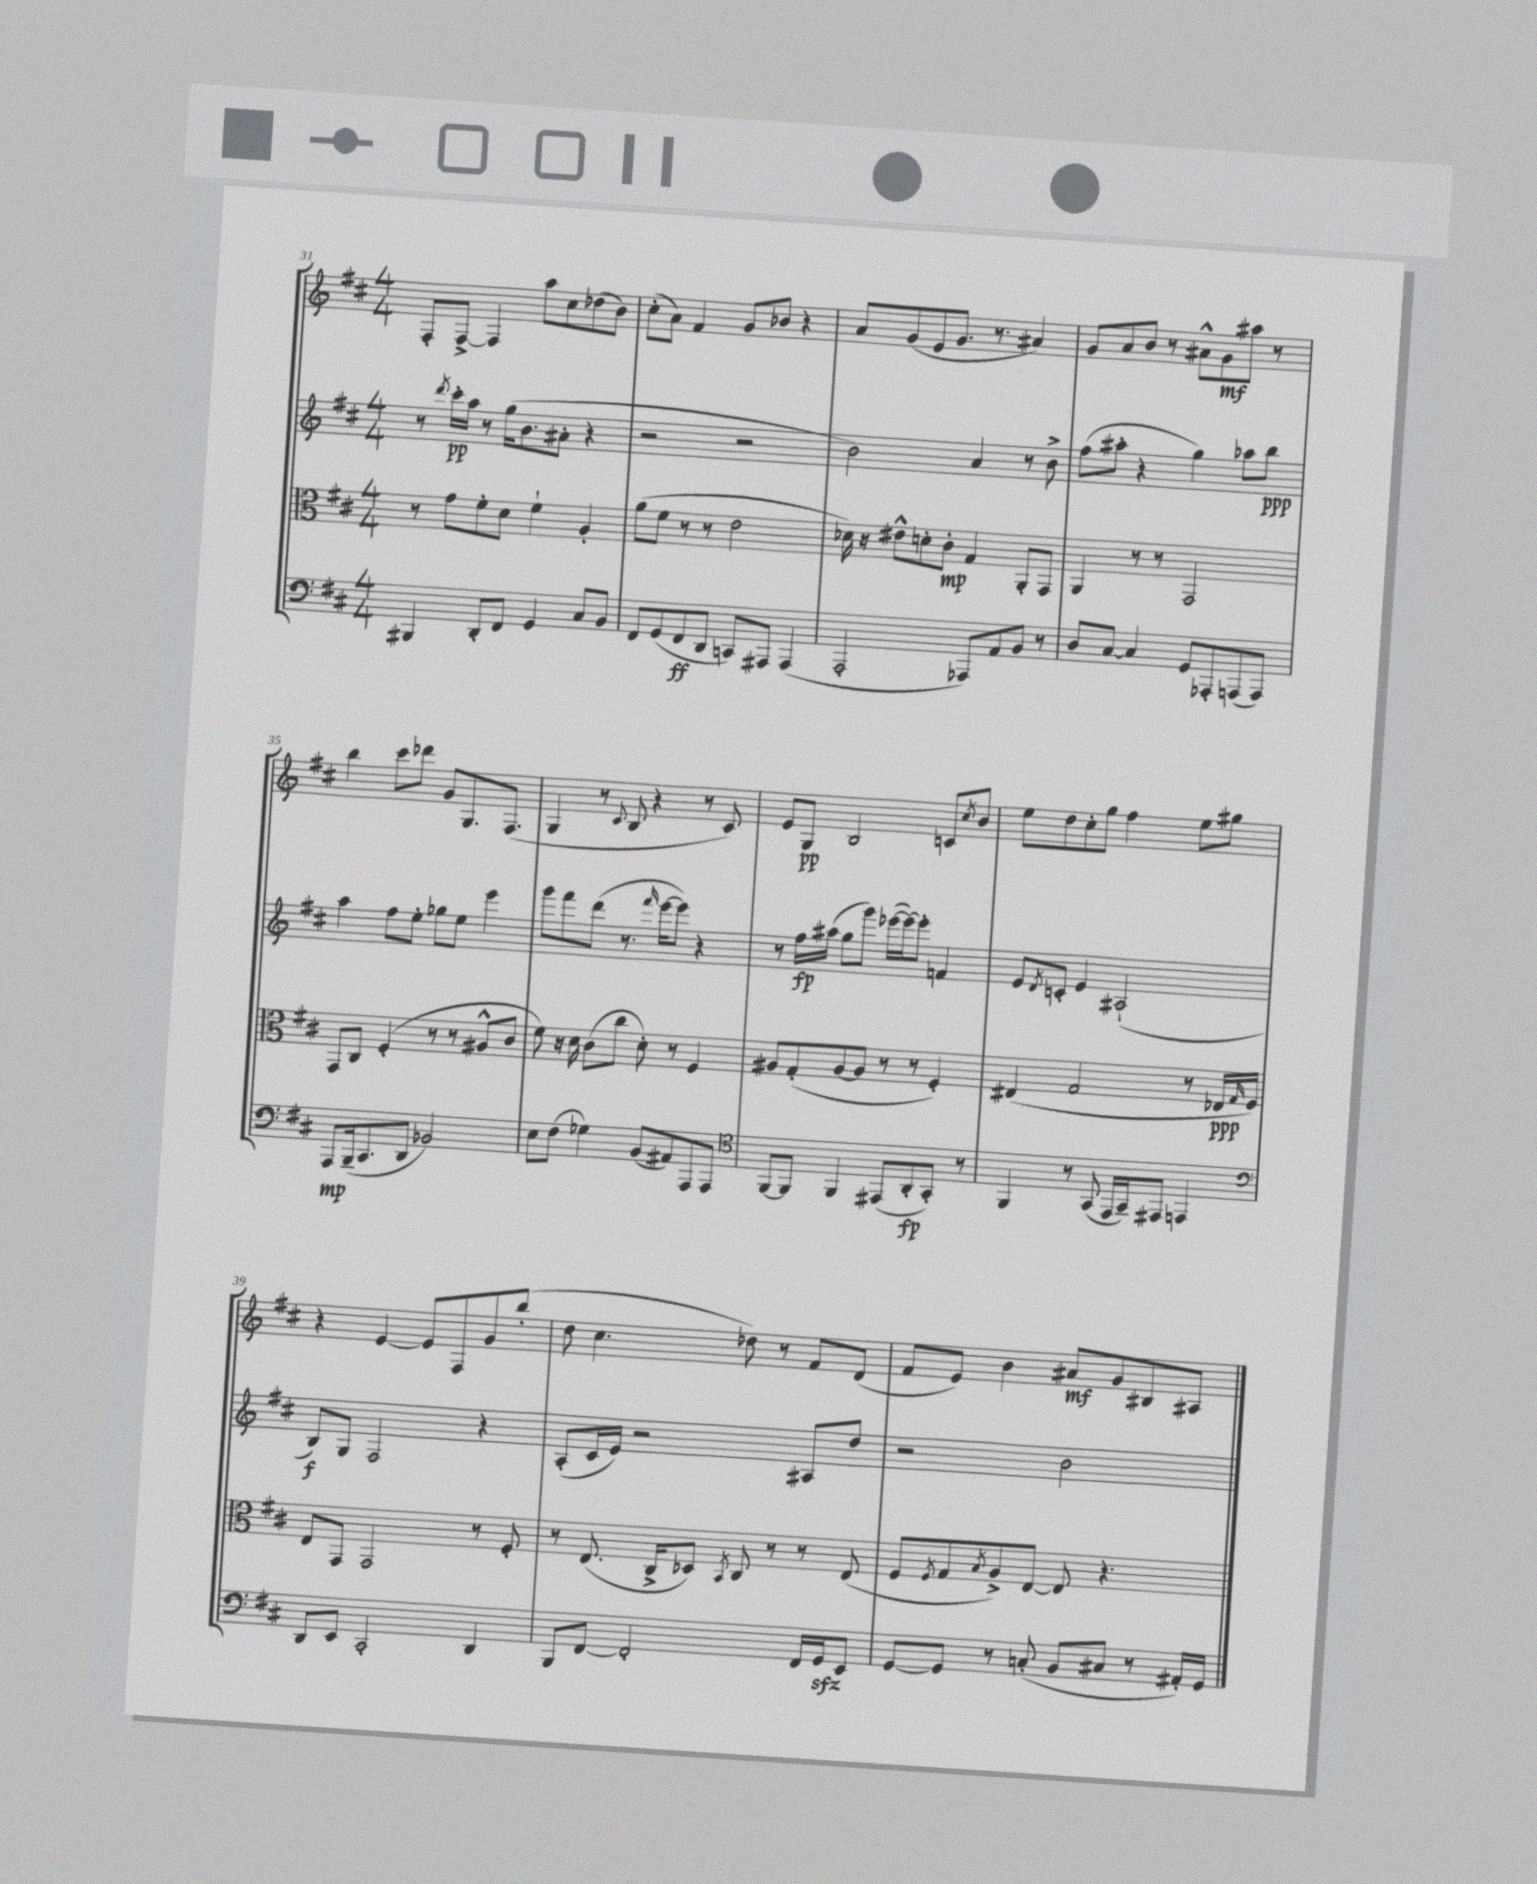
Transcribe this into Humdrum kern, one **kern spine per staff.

**kern	**dynam	**kern	**dynam	**kern	**dynam	**kern	**dynam
*part4	*part4	*part3	*part3	*part2	*part2	*part1	*part1
*staff4	*staff4	*staff3	*staff3	*staff2	*staff2	*staff1	*staff1
*clefF4	*	*clefC3	*	*clefG2	*	*clefG2	*
*k[f#c#]	*	*k[f#c#]	*	*k[f#c#]	*	*k[f#c#]	*
*M4/4	*	*M4/4	*	*M4/4	*	*M4/4	*
=31	=31	=31	=31	=31	=31	=31	=31
4BBB#X/	.	8r	.	8r	.	8F#'/L	.
.	.	.	.	8qddd/	.	.	.
.	.	8g\L	.	16ccc#'\LL	pp	[8F#^/J	.
.	.	.	.	16aa\JJ	.	.	.
8DD'/L	.	8f#'\	.	8r	.	4F#/]	.
8FF#/J	.	8d\J	.	(16gg\KL	.	.	.
.	.	.	.	8.b\	.	.	.
4GG/	.	4f#`\	.	.	.	8aa\L	.
.	.	.	.	8a#X'\J	.	8cc#\	.
8C#/L	.	4A'/	.	4r	.	(8dd-X\	.
8BB/J	.	.	.	.	.	8b\J)	.
=32	=32	=32	=32	=32	=32	=32	=32
8FF#/L	.	(8a\L	.	2r	.	(8cc#'\L	.
(8GG/	.	8f#\J	.	.	.	8a\J)	.
8FF#/	ff	8r	.	.	.	4f#/	.
8DD/J	.	8r	.	.	.	.	.
8CCn/L)	.	2e\	.	2r	.	8g/L	.
8AAA#X/J	.	.	.	.	.	8b-X/J	.
(4AAA#/	.	.	.	.	.	4r	.
=33	=33	=33	=33	=33	=33	=33	=33
2AAA'/	.	16d-X\)	.	2b\)	.	8a/L	.
.	.	16r	.	.	.	.	.
.	.	8e#X^^\L	.	.	.	(8g/	.
.	.	8dn'\	.	.	.	8e/	.
.	.	8c#'\J	mp	.	.	8.g/J	.
8AAA-X/L)	.	4G/	.	4a/	.	.	.
.	.	.	.	.	.	8.r	.
8AA/	.	.	.	.	.	.	.
8BB/J	.	8AA'/L	.	8r	.	4a#X/)	.
8r	.	8GG/J	.	8b^\	.	.	.
=34	=34	=34	=34	=34	=34	=34	=34
8D/L	.	4AA/	.	(8ff#\L	.	8g/L	.
[8C#/J	.	.	.	8aa#X'\J	.	8a/	.
4C#/]	.	8r	.	4r	.	8b/J	.
.	.	8r	.	.	.	8r	.
8GG/L	.	2GG/	.	4gg\)	.	8a#X^^\L	.
8AAA-X'/	.	.	.	.	.	8g\	mf
(8AAAn/	.	.	.	8aa-X\L	.	8aa#X\J	.
8AAA/J)	.	.	.	8bb\J	ppp	8r	.
!!LO:LB:g=z
=35	=35	=35	=35	=35	=35	=35	=35
8AAA/L	mp	8GG/L	.	4aa\	.	4bb\	.
(16BBB~/k	.	8C#/J	.	.	.	.	.
8.CC#/	.	.	.	.	.	.	.
.	.	(4F#'/	.	8ff#\L	.	8ccc#\L	.
8DD/J	.	.	.	8ee'\J	.	8ddd-X\J	.
2BB-X/)	.	8r	.	8gg-X\L	.	8g/L	.
.	.	8r	.	8ee\J	.	8.G/	.
.	.	8A#X^^/L	.	4eee\	.	.	.
.	.	.	.	.	.	(8.F#/J	.
.	.	8c#/J	.	.	.	.	.
=36	=36	=36	=36	=36	=36	=36	=36
8E\L	.	8f#\)	.	8ggg\L	.	4G/	.
(8F#\J	.	16r	.	8fff#\	.	.	.
.	.	16d\	.	.	.	.	.
4G-X\)	.	(8c#\L	.	(8ddd\J	.	8r	.
.	.	.	.	.	.	8qqc#/	.
.	.	8cc#\J	.	8.r	.	8B/	.
(8BB/L	.	8d'\)	.	.	.	4r	.
.	.	.	.	16qqfff#/	.	.	.
.	.	.	.	[16eee\KL	.	.	.
8AA#X/)	.	8r	.	8eee\J])	.	.	.
8AAA/	.	4F#/	.	4r	.	8r	.
8AAA/J	.	.	.	.	.	8c#/)	.
=37	=37	=37	=37	=37	=37	=37	=37
*clefC4	*	*	*	*	*	*	*
[8FF#/L	.	8A#X/L	.	8r	.	8e/L	.
8FF#/J]	.	(8G'/	.	16ff#\LL	fp	8G/J	pp
.	.	.	.	(16aa#X\JJ	.	.	.
4FF#/	.	[8A#/	.	8gg\L	.	2B/	.
.	.	8A#/J]	.	8ggg\J)	.	.	.
(8EE#X/L	.	8r	.	([16eee-X\LL	.	.	.
.	.	.	.	16eee-\J_)	.	.	.
8AA'/	fp	8r	.	8eee-'\J]	.	.	.
8GG'/J)	.	4F#'/)	.	4fn/	.	8cn/L	.
.	.	.	.	.	.	8qcc#/	.
8r	.	.	.	.	.	8b/J	.
=38	=38	=38	=38	=38	=38	=38	=38
4FF#/	.	(4E#X/	.	8e/L	.	8ee\L	.
.	.	.	.	8qd/	.	.	.
.	.	.	.	8cn'/J	.	8dd\	.
8r	.	2G/	.	4e/	.	8cc#'\	.
(8GG/	.	.	.	.	.	8gg\J	.
16EE/LL	.	.	.	(2A#X`/	.	4ff#\	.
16GG~/J)	.	.	.	.	.	.	.
8EE#X/J	.	.	.	.	.	.	.
4EEn/	.	8r	.	.	.	8ee\L	.
.	.	16E-X/LL	ppp	.	.	8gg#X\J	.
.	.	16qqG/	.	.	.	.	.
.	.	16F#/JJ)	.	.	.	.	.
!!LO:LB:g=z
=39	=39	=39	=39	=39	=39	=39	=39
*clefF4	*	*	*	*	*	*	*
8DD/L	.	8E/L	.	8B/L)	f	4r	.
8EE/J	.	8GG/J	.	8G/J	.	.	.
2CC#'/	.	2GG/	.	2F#/	.	[4e/	.
.	.	.	.	.	.	8e/L]	.
.	.	.	.	.	.	8F#/	.
4DD/	.	8r	.	4r	.	8g/	.
.	.	8F#'/	.	.	.	(8bb'/J	.
=40	=40	=40	=40	=40	=40	=40	=40
8BBB/L	.	8r	.	(8A'/L	.	8dd\	.
[8FF#/J	.	(8.E/	.	16c#/L	.	4.cc#\	.
.	.	.	.	16e/JJ)	.	.	.
2FF#'/]	.	.	.	2r	.	.	.
.	.	16C#^/KL	.	.	.	.	.
.	.	8D-X/J)	.	.	.	.	.
.	.	8qBB/	.	.	.	.	.
.	.	8C#/	.	.	.	8dd-X\)	.
.	.	8r	.	.	.	8r	.
16FF#/LL	.	8r	.	8A#X/L	.	8f#/L	.
16GGzz/J	.	.	.	.	.	.	.
8EE/J	.	(8E/	.	8dd/J	.	(8d/J	.
=41	=41	=41	=41	=41	=41	=41	=41
[8GG/L	.	8F#/L	.	2r	.	8f#/L	.
.	.	8qF#/	.	.	.	.	.
8GG/J]	.	8G/	.	.	.	8e/J)	.
.	.	8qB/	.	.	.	.	.
8r	.	8A^/)	.	.	.	4b\	.
(8Cn'/	.	[8E/J	.	.	.	.	.
8BB/L	.	8E/]	.	2b\	.	8a#X/L	mf
8C#X/J	.	4.r	.	.	.	8g/	.
8r	.	.	.	.	.	8B#X/	.
16AA#X'/LL)	.	.	.	.	.	8A#X/J	.
16GG/JJ	.	.	.	.	.	.	.
==	==	==	==	==	==	==	==
*-	*-	*-	*-	*-	*-	*-	*-
